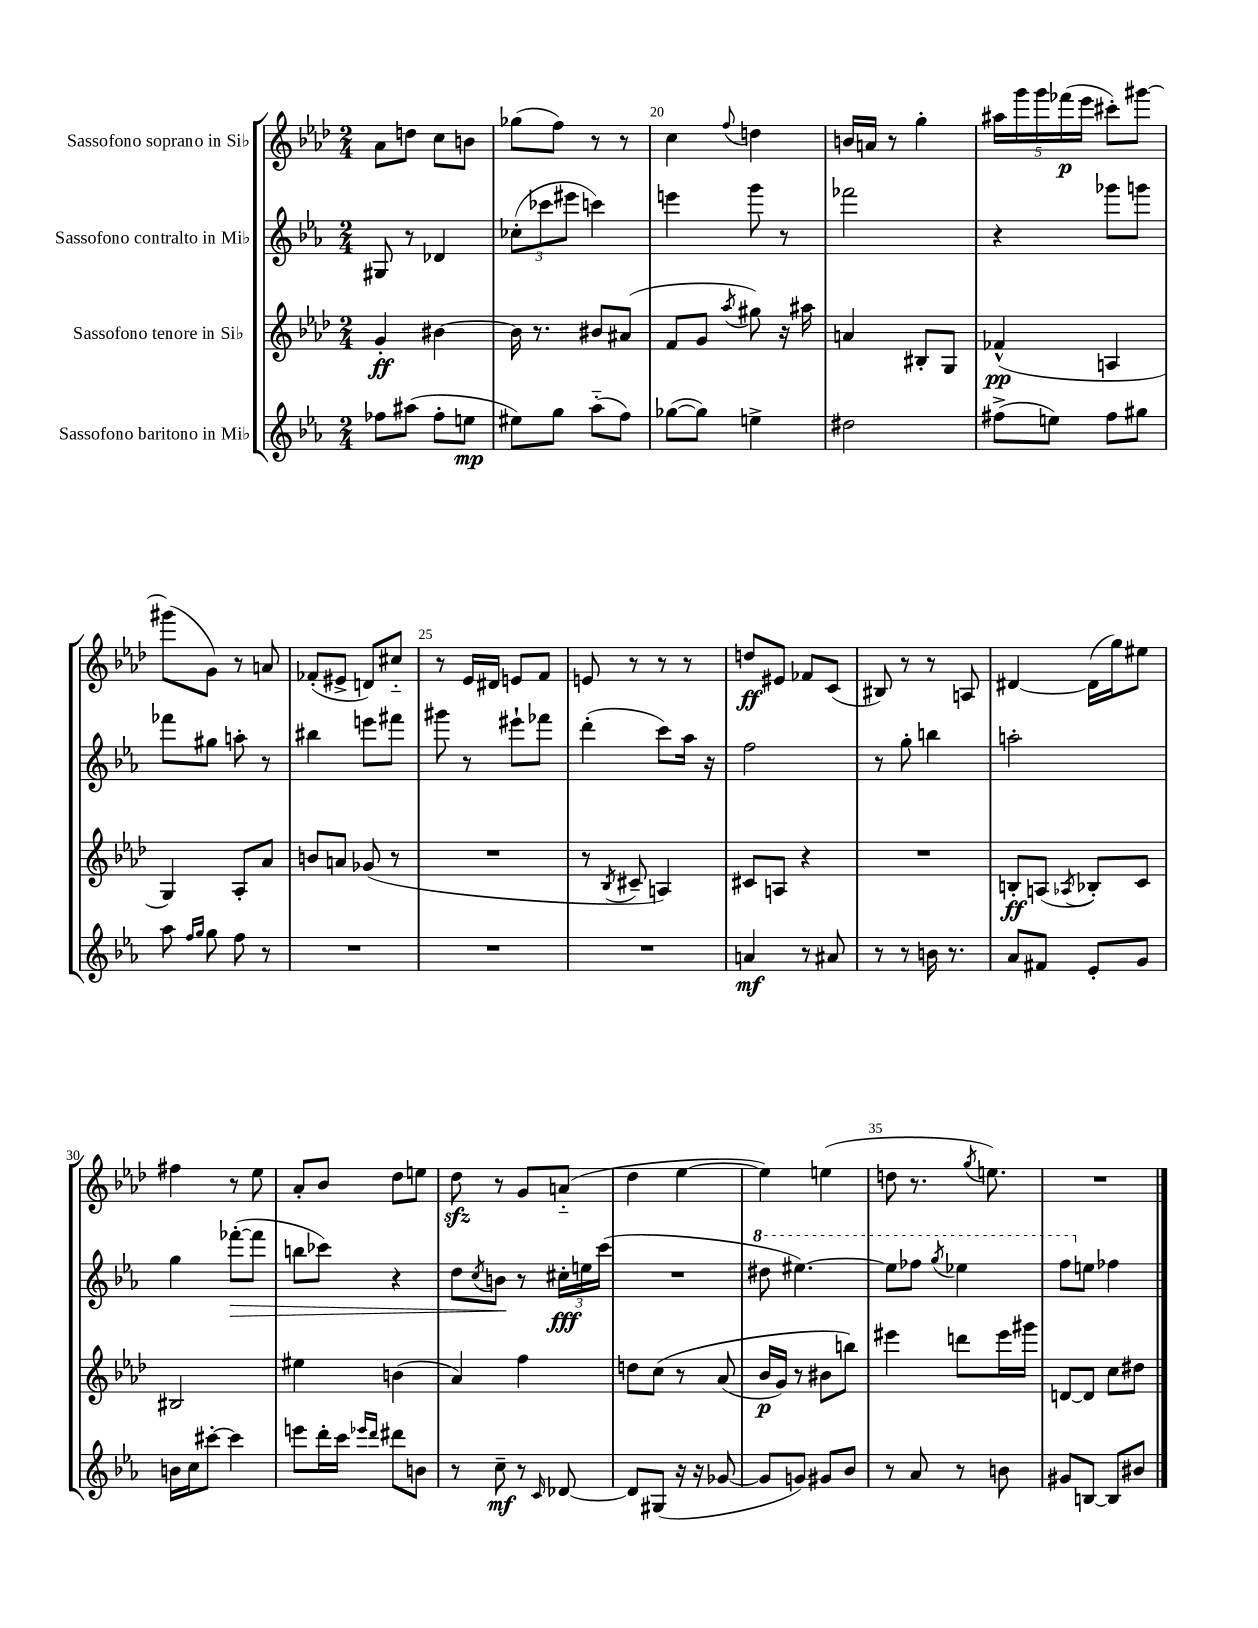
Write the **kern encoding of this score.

**kern	**kern	**kern	**kern
*staff4	*staff3	*staff2	*staff1
*clefG2	*clefG2	*clefG2	*clefG2
*k[b-e-a-]	*k[b-e-a-d-]	*k[b-e-a-]	*k[b-e-a-d-]
*M2/4	*M2/4	*M2/4	*M2/4
8ff-	4g'	8G#	8a-
(8aa#	.	8r	8dd
8ff-'	[4b#	4d-	8cc
8ee	.	.	8b
=	=	=	=
8ee#)	16b#]	(12cc-'	(8gg-
.	8.r	.	.
.	.	12ccc-	.
8gg	.	.	8ff)
.	.	12eee#	.
(8aa-'~	8b#	4ccc)	8r
8ff)	(8a#	.	8r
=	=	=	=
([8gg-	8f	4eee	4cc
8gg-])	8g	.	.
.	8qaa-	.	8qqff
4ee^	8gg#)	8ggg	4dd
.	16r	8r	.
.	16aa#	.	.
=	=	=	=
2dd#	4a	2fff-	16b
.	.	.	16a
.	.	.	8r
.	8B#'	.	4gg'
.	8G	.	.
=	=	=	=
(8ff#^	(4f-^^	4r	20aa#
.	.	.	20ggg
.	.	.	20ggg
8ee)	.	.	.
.	.	.	(20fff-
.	.	.	20eee-
8ff#	4A	8ggg-	8ccc#')
8gg#	.	8ggg	[8ggg#
=	=	=	=
8aa-	4G)	8fff-	(8ggg#]
16qqff	.	.	.
16qqgg	.	.	.
8gg	.	8gg#	8g)
8ff	8A-'	8aa'	8r
8r	8a-	8r	8a
=	=	=	=
2r	8b	4bb#	(8f-'
.	8a	.	8e#^
.	(8g-	8eee	8d)
.	8r	8fff#	8cc#'~
=	=	=	=
2r	2r	8ggg#	8r
.	.	8r	16e-
.	.	.	16d#
.	.	8eee#`	8e
.	.	8fff-	8f
=	=	=	=
2r	8r	(4ddd'	8e
.	8qB-	.	.
.	8c#~	.	8r
.	4A)	8ccc)	8r
.	.	16aa-	8r
.	.	16r	.
=	=	=	=
4a	8c#	2ff	8dd
.	8A	.	8e#
8r	4r	.	8f-
8a#	.	.	(8c
=	=	=	=
8r	2r	8r	8B#)
8r	.	8gg'	8r
16b	.	4bb	8r
8.r	.	.	.
.	.	.	8A
=	=	=	=
8a-	8B'	2aa'	[4d#
8f#	(8A	.	.
.	8qA-	.	.
8e-'	8B-')	.	(16d#]
.	.	.	16gg)
8g	8c	.	8ee#
=	=	=	=
16b	2B#	4gg	4ff#
16cc	.	.	.
[8ccc#'	.	.	.
4ccc#]	.	([8fff-'	8r
.	.	8fff-]	8ee-
=	=	=	=
8eee	4ee#	8bb	8a-'
16ddd'	.	8ccc-)	8b-
16ccc	.	.	.
16qqeee-	.	.	.
16qqddd	.	.	.
8ddd#	(4b	4r	8dd-
8b	.	.	8ee
=	=	=	=
8r	4a-)	8dd	8dd-
.	.	8qcc	.
8cc~	.	8b	8r
8r	4ff	8r	8g
16qqc	.	.	.
[8d-	.	24cc#'	(8a'~
.	.	24ee	.
.	.	(24ccc	.
=	=	=	=
8d-]	8dd	2r	4dd-
(8G#	&(8cc	.	.
16r	8r	.	[4ee-
16r	.	.	.
[8g-	(8a-	.	.
=	=	=	=
8g-]	16b-	8ddd#	4ee-])
.	16g)	.	.
8g)	8r	[4.eee#)	.
8g#	8b#	.	(4ee
8b-	8bb&)	.	.
=	=	=	=
8r	4eee#	8eee#]	8dd
8a-	.	8fff-	8.r
.	.	8qggg	.
8r	8ddd	4eee-	.
.	.	.	8qgg
.	.	.	8.ee)
8b	16eee#	.	.
.	16ggg#	.	.
=	=	=	=
8g#	[8d	8fff	2r
[8B	8d]	8ee	.
8B]	8cc	4ff-	.
8b#	8dd#	.	.
==	==	==	==
*-	*-	*-	*-
